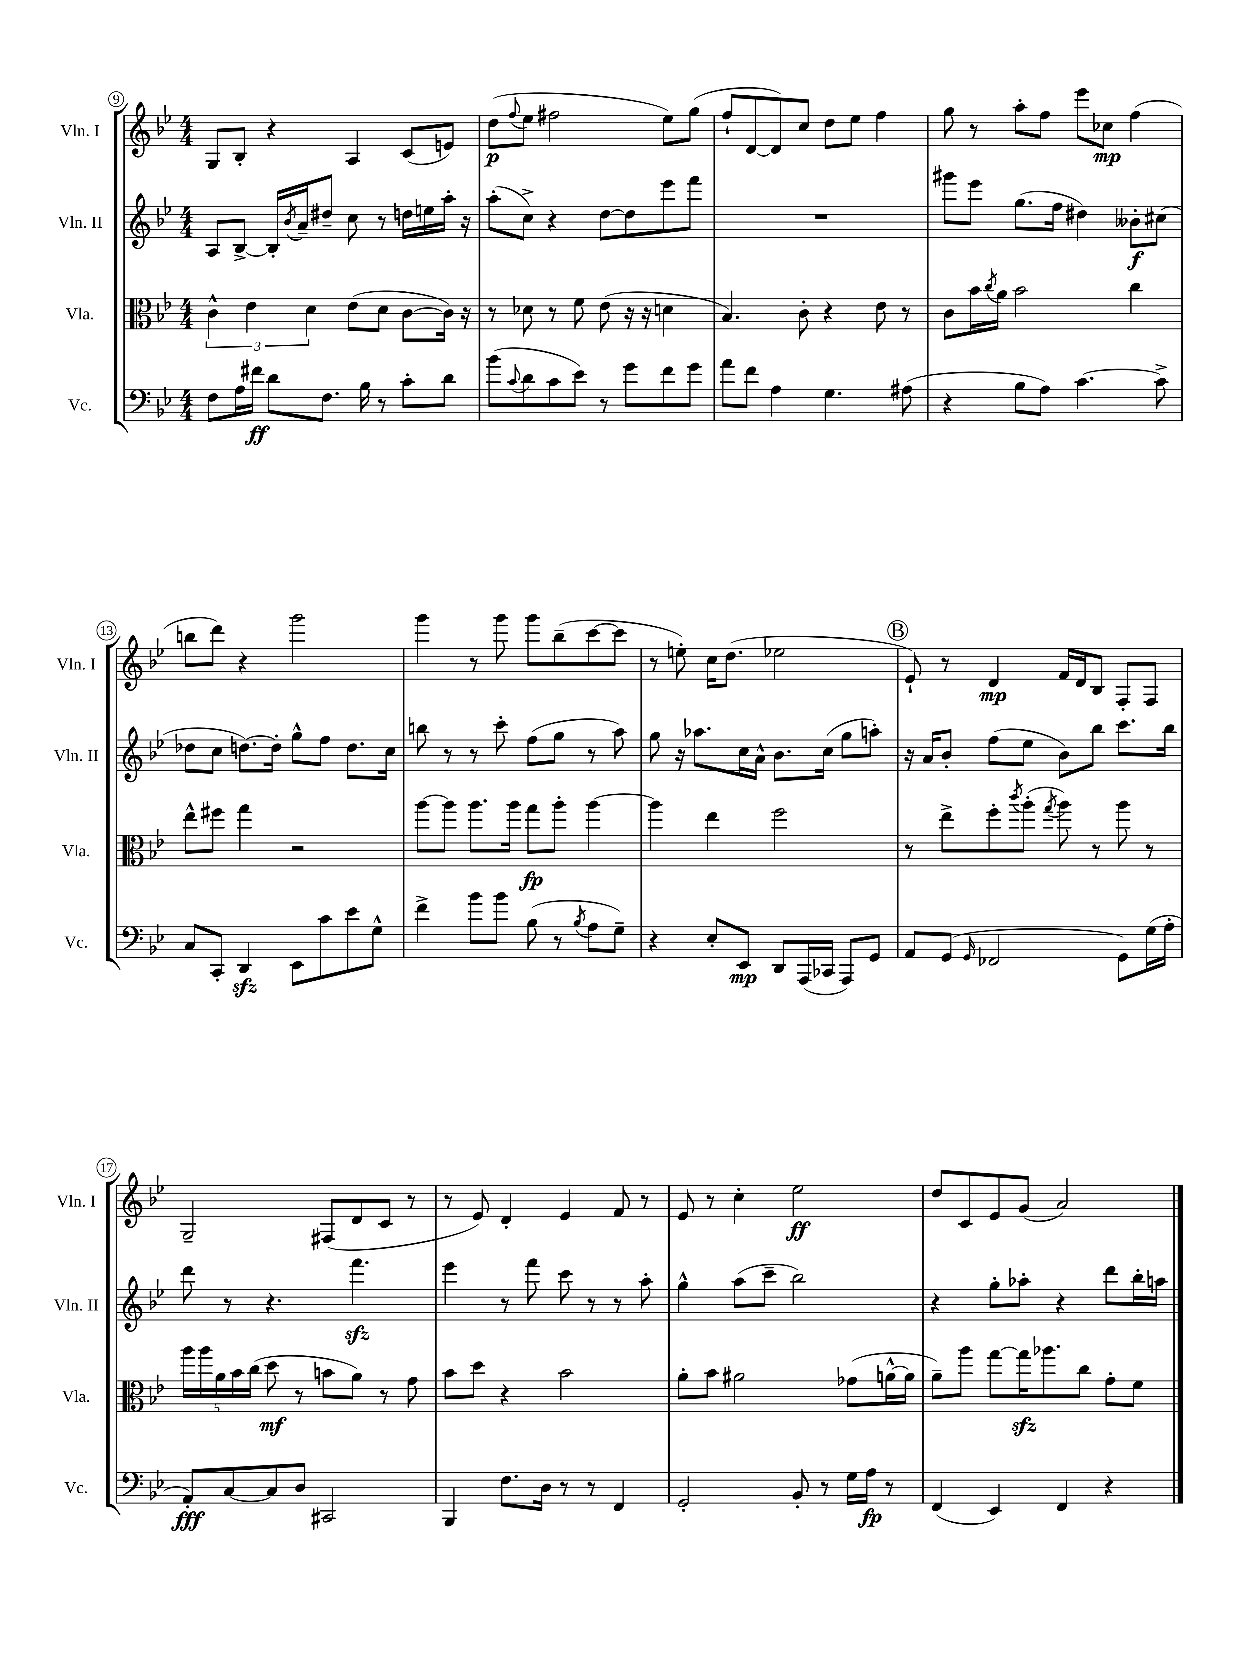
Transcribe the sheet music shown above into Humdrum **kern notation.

**kern	**dynam	**kern	**dynam	**kern	**dynam	**kern	**dynam
*part4	*part4	*part3	*part3	*part2	*part2	*part1	*part1
*staff4	*staff4	*staff3	*staff3	*staff2	*staff2	*staff1	*staff1
*I"Vc.	*	*I"Vla.	*	*I"Vln. II	*	*I"Vln. I	*
*I'Vc.	*	*I'Vla.	*	*I'Vln. II	*	*I'Vln. I	*
*clefF4	*	*clefC3	*	*clefG2	*	*clefG2	*
*k[b-e-]	*	*k[b-e-]	*	*k[b-e-]	*	*k[b-e-]	*
*M4/4	*	*M4/4	*	*M4/4	*	*M4/4	*
=9	=9	=9	=9	=9	=9	=9	=9
8F\L	.	6c^^\	.	8A/L	.	8G/L	.
16A\L	.	.	.	[8B-^/J	.	8B-'/J	.
.	.	6e-\	.	.	.	.	.
16f#X\JJ	ff	.	.	.	.	.	.
8d\L	.	.	.	16B-'/LL]	.	4r	.
.	.	.	.	8qb-/	.	.	.
.	.	.	.	16a~/J	.	.	.
.	.	6d\	.	.	.	.	.
8.F\J	.	.	.	8dd#X~/J	.	.	.
.	.	(8e-\L	.	8cc\	.	4A/	.
16B-\	.	.	.	.	.	.	.
8r	.	8d\J	.	8r	.	.	.
8c'\L	.	[8c\L	.	16ddn\LL	.	(8c/L	.
.	.	.	.	16een\	.	.	.
8d\J	.	16c\Jk])	.	16aa'\JJ	.	8en/J)	.
.	.	16r	.	16r	.	.	.
=10	=10	=10	=10	=10	=10	=10	=10
(8b-\L	.	8r	.	(8aa'\L	.	(8dd\L	p
8qqc/	.	.	.	.	.	8qqff/	.
8d\	.	8d-X\	.	8cc^\J)	.	8ee-\J	.
8c\	.	8r	.	4r	.	2ff#X\	.
8e-\J)	.	8f\	.	.	.	.	.
8r	.	(8e-\	.	[8dd\L	.	.	.
8g\L	.	16r	.	8dd\]	.	.	.
.	.	16r	.	.	.	.	.
8f\	.	4dn\	.	8eee-\	.	8ee-\L)	.
8g\J	.	.	.	8fff\J	.	(8gg\J	.
=11	=11	=11	=11	=11	=11	=11	=11
8a\L	.	4.B-/)	.	1r	.	8ff`/L	.
8f\J	.	.	.	.	.	[8d/	.
4A\	.	.	.	.	.	8d/])	.
.	.	8c'\	.	.	.	8cc/J	.
4.G\	.	4r	.	.	.	8dd\L	.
.	.	.	.	.	.	8ee-\J	.
.	.	8e-\	.	.	.	4ff\	.
(8A#X\	.	8r	.	.	.	.	.
=12	=12	=12	=12	=12	=12	=12	=12
4r	.	8c\L	.	8ggg#X\L	.	8gg\	.
.	.	16b-\L	.	8eee-\J	.	8r	.
.	.	8qcc/	.	.	.	.	.
.	.	16a\JJ	.	.	.	.	.
8B-\L	.	2b-\	.	(8.gg\L	.	8aa'\L	.
8A\J)	.	.	.	.	.	8ff\J	.
.	.	.	.	16ff\Jk	.	.	.
[4.c\	.	.	.	4dd#X\)	.	8eee-\L	.
.	.	.	.	.	.	8cc-X\J	mp
.	.	4cc\	.	8b--X'\L	f	(4ff\	.
8c^\]	.	.	.	(8cc#X\J	.	.	.
!!LO:LB:g=z
=13	=13	=13	=13	=13	=13	=13	=13
8C/L	.	8ee-^^\L	.	8dd-X\L	.	8bbn\L	.
8CC'/J	.	8ff#X\J	.	8cc\J	.	8ddd\J)	.
4DDzz/	.	4gg\	.	[8.ddn\L)	.	4r	.
.	.	.	.	16dd'\Jk]	.	.	.
8EE-\L	.	2r	.	8gg^^\L	.	2ggg\	.
8c\	.	.	.	8ff\J	.	.	.
8e-\	.	.	.	8.dd\L	.	.	.
8G^^\J	.	.	.	.	.	.	.
.	.	.	.	16cc\Jk	.	.	.
=14	=14	=14	=14	=14	=14	=14	=14
4f^\	.	[8aa\L	.	8bbn\	.	4ggg\	.
.	.	8aa\J]	.	8r	.	.	.
8b-\L	.	8.aa\L	.	8r	.	8r	.
8b-\J	.	.	.	8ccc'\	.	8ggg\	.
.	.	16aa\Jk	.	.	.	.	.
(8B-\	.	8gg\L	fp	(8ff\L	.	8ggg\L	.
8r	.	8aa'\J	.	8gg\J	.	(8bb-~\	.
8qB-/	.	.	.	.	.	.	.
8A\L	.	[4aa\	.	8r	.	[8ccc\	.
8G~\J)	.	.	.	8aa\)	.	8ccc\J]	.
=15	=15	=15	=15	=15	=15	=15	=15
4r	.	4aa\]	.	8gg\	.	8r	.
.	.	.	.	16r	.	8een'\)	.
.	.	.	.	8.aa-X\L	.	.	.
8E-'/L	.	4ee-\	.	.	.	16cc\KL	.
.	.	.	.	.	.	(8.dd\J	.
8EE-/J	mp	.	.	16cc\L	.	.	.
.	.	.	.	16a^^\JJ	.	.	.
8DD/L	.	2ff\	.	8.b-\L	.	2ee-X\	.
(16AAA/L	.	.	.	.	.	.	.
16CC-X/JJ	.	.	.	(16cc\Jk	.	.	.
8AAA/L)	.	.	.	8gg\L	.	.	.
8GG/J	.	.	.	8aan'\J)	.	.	.
!!LO:REH:place=s1:t=B
=16	=16	=16	=16	=16	=16	=16	=16
8AA/L	.	8r	.	16r	.	8e-`/)	.
.	.	.	.	16a/KL	.	.	.
(8GG/J	.	8ee-^\L	.	8b-'/J	.	8r	.
16qqGG/	.	.	.	.	.	.	.
2FF-X/	.	8ff'\	.	(8ff\L	.	4d/	mp
.	.	8qccc/	.	.	.	.	.
.	.	(8aa'\J	.	8ee-\J	.	.	.
.	.	8qgg/	.	.	.	.	.
.	.	8aa\)	.	8b-\L)	.	16f/LL	.
.	.	.	.	.	.	16d/J	.
.	.	8r	.	8bb-\J	.	8B-/J	.
8GG\L)	.	8aa\	.	8.ccc\L	.	8F'/L	.
(16G\L	.	8r	.	.	.	8F/J	.
16A'\JJ	.	.	.	16bb-\Jk	.	.	.
!!LO:LB:g=z
=17	=17	=17	=17	=17	=17	=17	=17
8AA'/L)	fff	20aa\LL	.	8ddd\	.	2G~/	.
.	.	20aa\	.	.	.	.	.
.	.	20a\	.	.	.	.	.
[8C/	.	.	.	8r	.	.	.
.	.	20b-\	.	.	.	.	.
.	.	(20cc\JJ	.	.	.	.	.
8C/]	.	8dd\	mf	4.r	.	.	.
8D/J	.	8r	.	.	.	.	.
2CC#X/	.	8bn\L	.	.	.	(8F#X/L	.
.	.	8a\J)	.	4.fffzz\	.	8d/	.
.	.	8r	.	.	.	8c/J	.
.	.	8g\	.	.	.	8r	.
=18	=18	=18	=18	=18	=18	=18	=18
4BBB-/	.	8b-\L	.	4eee-\	.	8r	.
.	.	8dd\J	.	.	.	8e-/)	.
8.F\L	.	4r	.	8r	.	4d'/	.
.	.	.	.	8fff\	.	.	.
16D\Jk	.	.	.	.	.	.	.
8r	.	2b-\	.	8ccc\	.	4e-/	.
8r	.	.	.	8r	.	.	.
4FF/	.	.	.	8r	.	8f/	.
.	.	.	.	8aa'\	.	8r	.
=19	=19	=19	=19	=19	=19	=19	=19
2GG'/	.	8a'\L	.	4gg^^\	.	8e-/	.
.	.	8b-\J	.	.	.	8r	.
.	.	2a#X\	.	(8aa\L	.	4cc'\	.
.	.	.	.	8ccc~\J	.	.	.
8BB-'/	.	.	.	2bb-\)	.	2ee-\	ff
8r	.	.	.	.	.	.	.
16G\LL	.	(8g-X\L	.	.	.	.	.
16A\JJ	fp	.	.	.	.	.	.
8r	.	[16an^^\L	.	.	.	.	.
.	.	16a\JJ]	.	.	.	.	.
=20	=20	=20	=20	=20	=20	=20	=20
(4FF/	.	8a~\L)	.	4r	.	8dd/L	.
.	.	8aa\J	.	.	.	8c/	.
4EE-/)	.	[8gg\L	.	8gg'\L	.	8e-/	.
.	.	16ggzz\K]	.	8aa-X'\J	.	(8g/J	.
.	.	8.aa-X\	.	.	.	.	.
4FF/	.	.	.	4r	.	2a/)	.
.	.	8cc\J	.	.	.	.	.
4r	.	8g'\L	.	8ddd\L	.	.	.
.	.	8f\J	.	16bb-'\L	.	.	.
.	.	.	.	16aan\JJ	.	.	.
==	==	==	==	==	==	==	==
*-	*-	*-	*-	*-	*-	*-	*-
